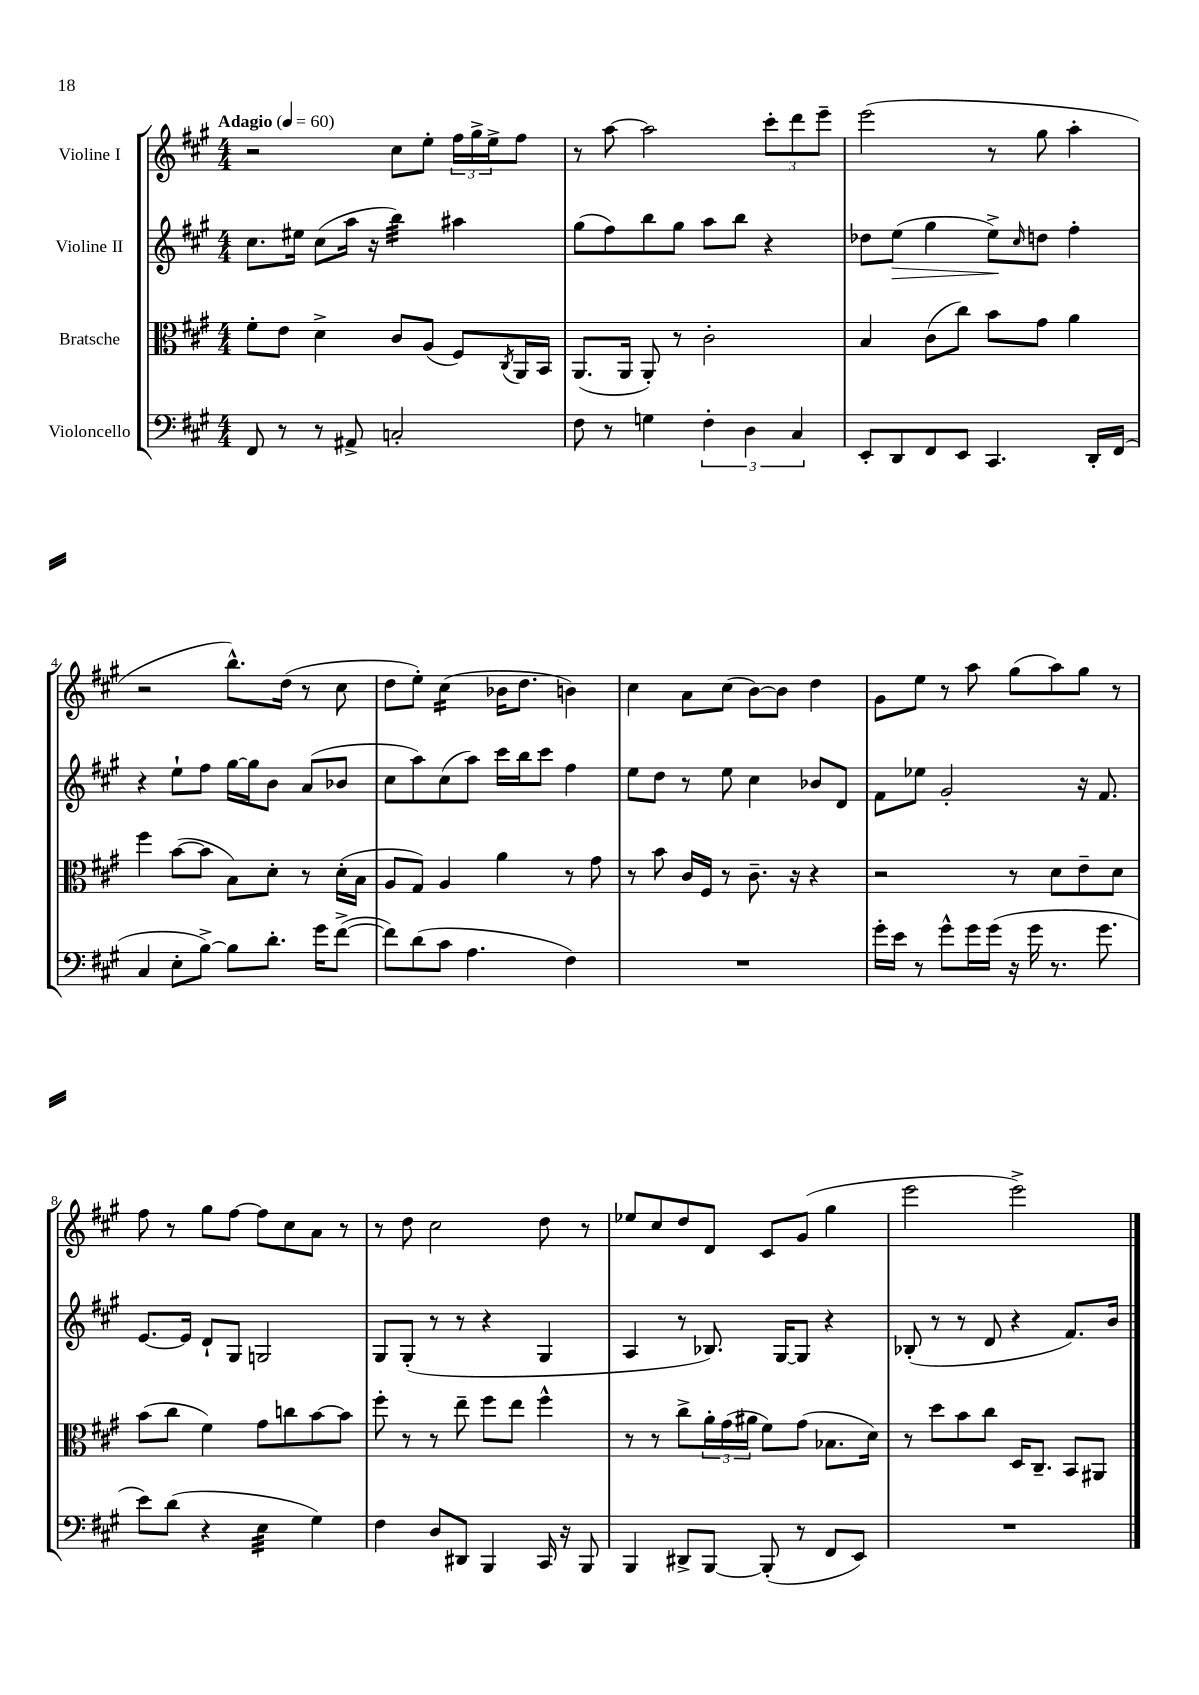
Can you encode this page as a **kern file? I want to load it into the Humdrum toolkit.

**kern	**kern	**kern	**kern
*staff4	*staff3	*staff2	*staff1
*clefF4	*clefC3	*clefG2	*clefG2
*k[f#c#g#]	*k[f#c#g#]	*k[f#c#g#]	*k[f#c#g#]
*M4/4	*M4/4	*M4/4	*M4/4
*MM60	*MM60	*MM60	*MM60
8FF#	8f#'	8.cc#	2r
8r	8e	.	.
.	.	16ee#	.
8r	4d^	(8cc#	.
8AA#^	.	16aa	.
.	.	16r	.
2C'	8c#	4bb)	8cc#
.	(8A	.	8ee'
.	8F#)	4aa#	24ff#
.	.	.	24gg#^
.	.	.	24ee^
.	8qC#	.	.
.	16AA	.	8ff#
.	16BB	.	.
=	=	=	=
8F#	(8.AA	(8gg#	8r
8r	.	8ff#)	[8aa
.	16AA	.	.
4G	8AA')	8bb	2aa]
.	8r	8gg#	.
6F#'	2c#'	8aa	.
.	.	8bb	.
6D	.	.	.
.	.	4r	12ccc#'
6C#	.	.	12ddd
.	.	.	12eee~
=	=	=	=
8EE'	4B	8dd-	(2eee
8DD	.	(8ee	.
8FF#	(8c#	4gg#	.
8EE	8cc#)	.	.
4.CC#	8b	8ee^)	8r
.	.	16qqcc#	.
.	8g#	8dd	8gg#
.	4a	4ff#'	4aa'
16DD'	.	.	.
(16FF#	.	.	.
=	=	=	=
4C#	4ff#	4r	2r
8E'	([8b	8ee`	.
[8B^)	8b]	8ff#	.
8B]	8B)	[16gg#	8.bb^^)
.	.	16gg#]	.
8.d'	8d'	8b	.
.	.	.	(16dd
.	8r	(8a	8r
16g#	.	.	.
([8f#^	(16d'	8b-	8cc#
.	16B	.	.
=	=	=	=
8f#])	8A	8cc#	8dd
(8d	8G#)	8aa)	8ee')
8c#	4A	(8cc#	(4cc#
4.A	.	8aa)	.
.	4a	16ccc#	16b-
.	.	16bb	8.dd
.	.	8ccc#	.
4F#)	8r	4ff#	4b)
.	8g#	.	.
=	=	=	=
1r	8r	8ee	4cc#
.	8b	8dd	.
.	16c#	8r	8a
.	16F#	.	.
.	8r	8ee	(8cc#
.	8.c#~	4cc#	[8b)
.	.	.	8b]
.	16r	.	.
.	4r	8b-	4dd
.	.	8d	.
=	=	=	=
16g#'	2r	8f#	8g#
16e	.	.	.
8r	.	8ee-	8ee
8g#^^	.	2g#'	8r
16g#	.	.	8aa
(16g#	.	.	.
16r	8r	.	(8gg#
16g#	.	.	.
8.r	8d	.	8aa)
.	8e~	16r	8gg#
8.g#	.	8.f#	.
.	8d	.	8r
=	=	=	=
8e)	(8b	[8.e	8ff#
(8d	8cc#	.	8r
.	.	16e]	.
4r	4f#)	8d`	8gg#
.	.	8G#	[8ff#
4E	8g#	2G	8ff#]
.	8cc	.	8cc#
4G#)	[8b	.	8a
.	8b]	.	8r
=	=	=	=
4F#	8ff#'	8G#	8r
.	8r	(8G#'	8dd
8D	8r	8r	2cc#
8DD#	8ee~	8r	.
4BBB	8ff#	4r	.
.	8ee	.	.
16CC#	4ff#^^	4G#	8dd
16r	.	.	.
8BBB	.	.	8r
=	=	=	=
4BBB	8r	4A	8ee-
.	8r	.	8cc#
8DD#^	8cc#^	8r	8dd
[8BBB	24a'	8.B-)	8d
.	(24g#	.	.
.	24a#	.	.
(8BBB']	8f#)	.	8c#
.	.	[16G#	.
8r	(8g#	8G#]	(8g#
8FF#	8.B-	4r	4gg#
8EE)	.	.	.
.	16d)	.	.
=	=	=	=
1r	8r	(8B-'	2eee
.	8dd	8r	.
.	8b	8r	.
.	8cc#	8d	.
.	16D	4r	2eee^)
.	8.C#~	.	.
.	8BB	8.f#)	.
.	8AA#	.	.
.	.	16b	.
==	==	==	==
*-	*-	*-	*-
